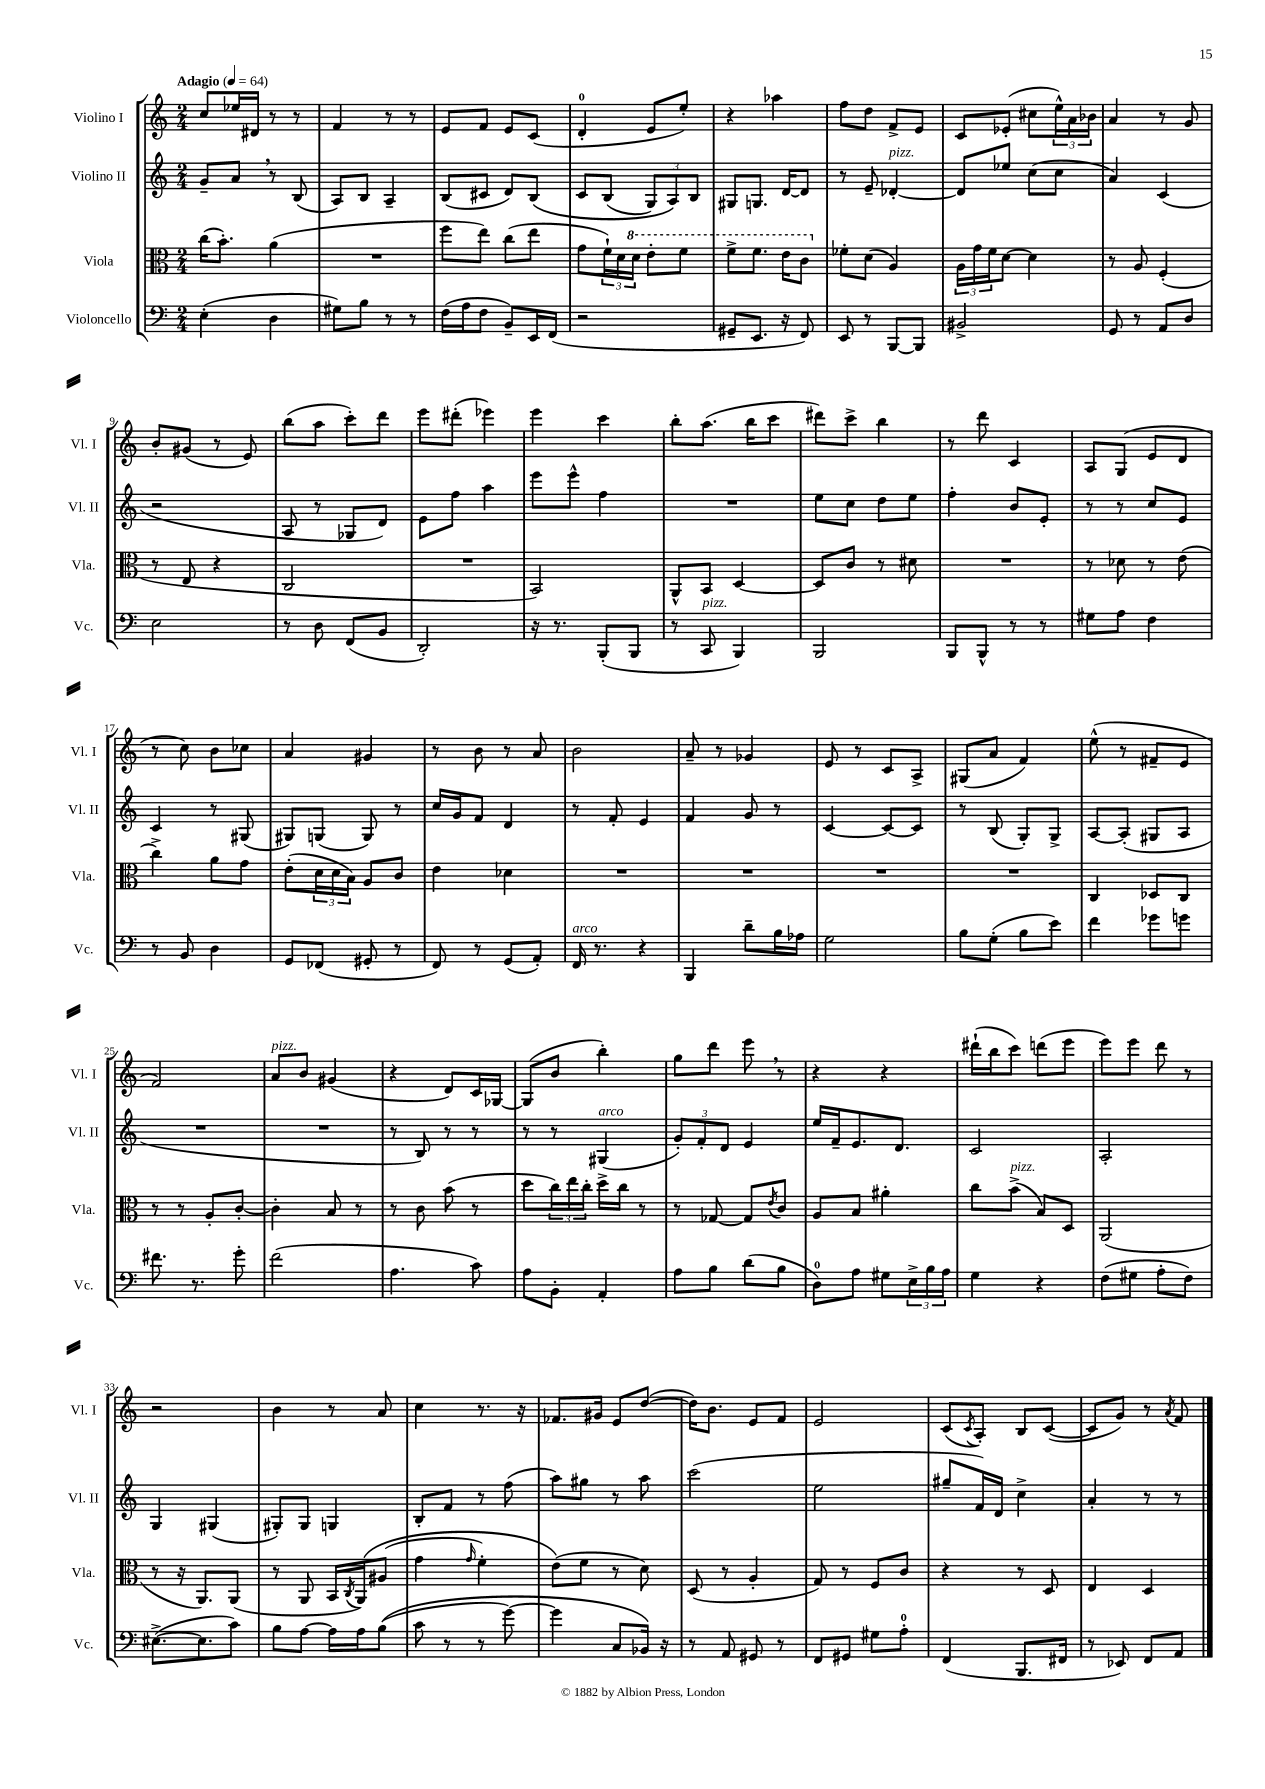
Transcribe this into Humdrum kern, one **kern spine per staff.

**kern	**kern	**kern	**kern
*staff4	*staff3	*staff2	*staff1
*clefF4	*clefC3	*clefG2	*clefG2
*k[]	*k[]	*k[]	*k[]
*M2/4	*M2/4	*M2/4	*M2/4
*MM64	*MM64	*MM64	*MM64
(4E'	(16cc	8g~	8cc
.	8.b')	.	.
.	.	8a	16ee-
.	.	.	16d#
4D	(4a	8r	8r
.	.	(8B	8r
=	=	=	=
8G#)	2r	8A)	4f
8B	.	8B	.
8r	.	4A~	8r
8r	.	.	8r
=	=	=	=
(16F	8ff	(8B	8e
16A	.	.	.
8F	8ee)	8c#	8f
8BB~)	(8cc	8d)	8e
16EE	8ee	&(8B	(8c
(16FF	.	.	.
=	=	=	=
2r	8g	8c	4d'
.	24f`)	(8B	.
.	24d	.	.
.	24dd	.	.
.	8ee'	12G)	8e
.	.	12A&)	.
.	8ff	.	8ee')
.	.	12B	.
=	=	=	=
8GG#~	8ff^	8G#	4r
8.EE	8.ff	8.G	.
.	.	.	4aa-
16r	16ee	[16d	.
8FF)	8cc	8d]	.
=	=	=	=
8EE	8f-'	8r	8ff
8r	(8d	8e~	8dd
[8BBB	4A)	[4d-'	8f^
8BBB]	.	.	8e
=	=	=	=
2BB#^	24A	8d-]	8c
.	24g	.	.
.	24f	.	.
.	[8d	8ee-	(8e-'
.	4d]	(8cc	8cc#
.	.	8cc	24ee^^)
.	.	.	24a
.	.	.	24b-
=	=	=	=
8GG	8r	4a)	4a
8r	8A	.	.
8AA	(4F'	(4c	8r
8D	.	.	8g
=	=	=	=
2E	8r	2r	8b'
.	8E	.	(8g#
.	4r	.	8r
.	.	.	8e)
=	=	=	=
8r	2C	8A	(8bb
8D	.	8r	8aa
(8FF	.	8G-	8ccc')
8BB	.	8d)	8ddd
=	=	=	=
2DD')	2r	8e	8eee
.	.	8ff	(8ddd#'
.	.	4aa	4eee-)
=	=	=	=
16r	2BB)	8eee	4eee
8.r	.	.	.
.	.	8eee^^	.
(8BBB'	.	4ff	4ccc
8BBB	.	.	.
=	=	=	=
8r	8AA^^	2r	8bb'
8CC	8BB	.	(8.aa
4BBB)	[4D	.	.
.	.	.	16bb
.	.	.	8ccc
=	=	=	=
2BBB	8D]	8ee	8ddd#)
.	8c	8cc	8ccc^
.	8r	8dd	4bb
.	8d#	8ee	.
=	=	=	=
8BBB	2r	4ff'	8r
8BBB^^	.	.	8ddd
8r	.	8b	4c
8r	.	8e'	.
=	=	=	=
8G#	8r	8r	8A
8A	8d-	8r	(8G
4F	8r	8cc	8e
.	(8e	8e	8d
=	=	=	=
8r	4cc^)	4c	8r
8BB	.	.	8cc)
4D	8a	8r	8b
.	8g	(8G#	8cc-
=	=	=	=
8GG	(8e'	8G#)	4a
(8FF-	24d	(8G	.
.	24d	.	.
.	24B)	.	.
8GG#'	8A	8G)	4g#
8r	8c	8r	.
=	=	=	=
8FF)	4e	16cc	8r
.	.	16g	.
8r	.	8f	8b
(8GG	4d-	4d	8r
8AA')	.	.	8a
=	=	=	=
16FF	2r	8r	2b
8.r	.	.	.
.	.	8f'	.
4r	.	4e	.
=	=	=	=
4BBB	2r	4f	8a~
.	.	.	8r
8d~	.	8g	4g-
16B	.	8r	.
16A-	.	.	.
=	=	=	=
2G	2r	[4c	8e
.	.	.	8r
.	.	8c_	8c
.	.	8c]	8A^
=	=	=	=
8B	2r	8r	(8G#
(8G'	.	(8B	8a
8B	.	8G')	4f)
8e)	.	8G^	.
=	=	=	=
4f	4C	[8A	(8ee^^
.	.	(8A']	8r
8g-	8D-	8G#	8f#~
8g	8C	8A	8e
=	=	=	=
8.f#	8r	2r	2f)
.	8r	.	.
8.r	.	.	.
.	8A'	.	.
8g'	[8c'	.	.
=	=	=	=
(2f	4c']	2r	8a
.	.	.	8b
.	8B	.	(4g#
.	8r	.	.
=	=	=	=
4.A	8r	8r	4r
.	8c	8B)	.
.	(8b	8r	8d)
8c)	8r	8r	16c
.	.	.	[16G-
=	=	=	=
8A	8dd	8r	(8G-]
8BB'	24cc)	8r	8b
.	24ee	.	.
.	24cc'	.	.
4AA'	16dd^	(4G#	4bb')
.	16cc	.	.
.	8r	.	.
=	=	=	=
8A	8r	12g')	8gg
.	.	12f'	.
8B	[8G-	.	8ddd
.	.	12d	.
(8d	8G-]	4e	8eee
.	8qe	.	.
8B	8c	.	8r
=	=	=	=
8D)	8A	16ee	4r
.	.	16f~	.
8A	8B	8.e	.
8G#	4a#'	.	4r
.	.	8.d	.
24E^	.	.	.
24B	.	.	.
24A	.	.	.
=	=	=	=
4G	8cc	2c	(16ddd#`
.	.	.	16bb
.	(8b^	.	8ccc)
4r	8B)	.	(8ddd
.	8D	.	8eee
=	=	=	=
(8F	(2AA	2A'	8eee)
8G#	.	.	8eee
8A'	.	.	8ddd
8F)	.	.	8r
=	=	=	=
([8.E#^	8r	4G	2r
.	16r	.	.
8.E#]	8.AA)	.	.
.	.	(4G#	.
8c)	(8AA	.	.
=	=	=	=
8B	8r	8G#')	4b
[8A	8AA	8G#	.
16A]	16BB	4G	8r
.	8qC	.	.
16A	&(16AA)	.	.
&((8B	(8A#	.	8a
=	=	=	=
8c	4g	8B'	4cc
8r	.	8f	.
.	16qqg	.	.
8r	4f')	8r	8.r
[8g)	.	(8ff	.
.	.	.	16r
=	=	=	=
4g]	(8e&)	8aa)	8.f-
.	8f	8gg#	.
.	.	.	16g#
8C	8r	8r	8e
16BB-&)	8d)	8aa	([8dd
16r	.	.	.
=	=	=	=
8r	(8D	(2ccc	16dd])
.	.	.	8.b
8AA	8r	.	.
8GG#	4A'	.	8e
8r	.	.	8f
=	=	=	=
8FF	8G)	2ee	2e
8GG#	8r	.	.
8G#	8F	.	.
8A'	8c	.	.
=	=	=	=
(4FF	4r	8gg#~	(8c
.	.	.	8qc
.	.	16f)	8A')
.	.	16d	.
8.BBB	8r	4cc^	8B
.	8D	.	([8c
16FF#	.	.	.
=	=	=	=
8r	4E	4a'	8c]
8EE-)	.	.	8g)
8FF	4D	8r	8r
.	.	.	8qa
8AA	.	8r	8f
==	==	==	==
*-	*-	*-	*-
